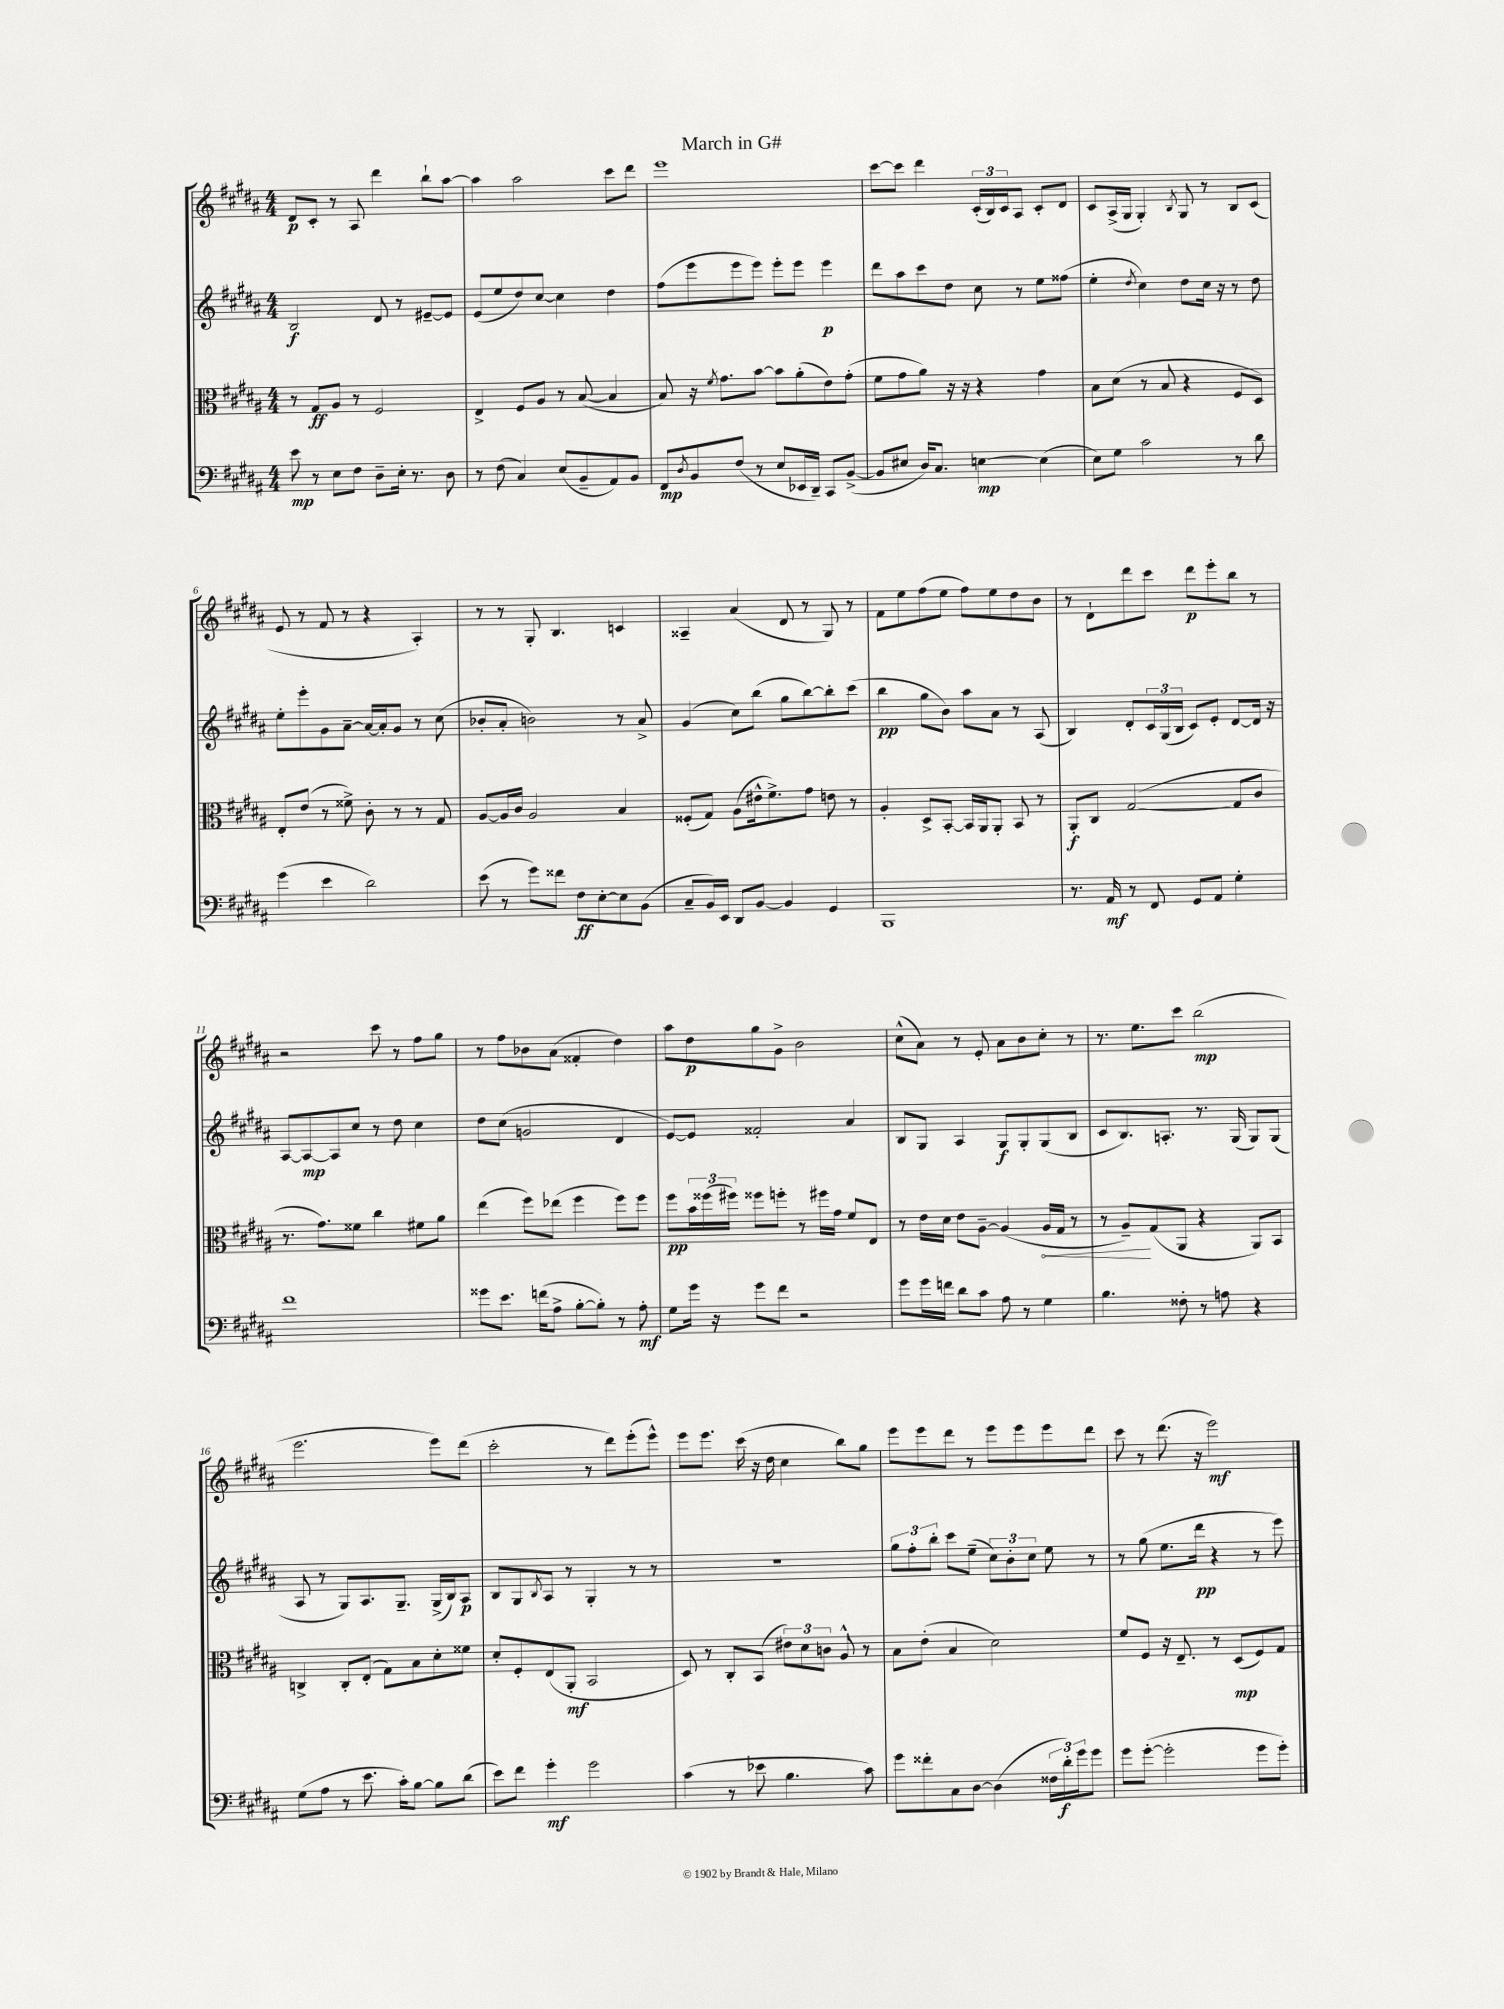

**kern	**dynam	**kern	**dynam	**kern	**dynam	**kern	**dynam
*part4	*part4	*part3	*part3	*part2	*part2	*part1	*part1
*staff4	*staff4	*staff3	*staff3	*staff2	*staff2	*staff1	*staff1
*clefF4	*	*clefC3	*	*clefG2	*	*clefG2	*
*k[f#c#g#d#a#]	*	*k[f#c#g#d#a#]	*	*k[f#c#g#d#a#]	*	*k[f#c#g#d#a#]	*
*M4/4	*	*M4/4	*	*M4/4	*	*M4/4	*
=1	=1	=1	=1	=1	=1	=1	=1
8e\	mp	8r	.	2B/	f	8d#/L	p
8r	.	8G#/L	ff	.	.	8c#'/J	.
8E\L	.	8A#/J	.	.	.	8r	.
8F#\J	.	8r	.	.	.	8A#/	.
8D#~\L	.	2F#/	.	8d#/	.	4ddd#\	.
16E'\Jk	.	.	.	8r	.	.	.
8.r	.	.	.	.	.	.	.
.	.	.	.	[8e#X~/L	.	8bb`\L	.
8D#\	.	.	.	8e#/J]	.	[8aa#\J	.
=2	=2	=2	=2	=2	=2	=2	=2
8r	.	4E^/	.	(8e/L	.	4aa#\]	.
(8F#\	.	.	.	8ee/	.	.	.
4C#/)	.	8F#/L	.	8dd#/)	.	2aa#\	.
.	.	8A#/J	.	[8cc#/J	.	.	.
(8E/L	.	8r	.	4cc#\]	.	.	.
8BB~/	.	([8B/	.	.	.	.	.
8AA#/)	.	4B/]	.	4dd#\	.	8ccc#\L	.
8BB/J	.	.	.	.	.	8ddd#\J	.
=3	=3	=3	=3	=3	=3	=3	=3
8FF#/L	mp	8B/)	.	(8ff#\L	.	1eee	.
8qD#/	.	.	.	.	.	.	.
8BB/	.	16r	.	8eee\	.	.	.
.	.	8qf#/	.	.	.	.	.
.	.	8.g#\L	.	.	.	.	.
(8F#/J	.	.	.	8eee\	.	.	.
8r	.	[8b\J	.	8eee\J)	.	.	.
8E/L	.	8b\L]	.	8eee'\L	.	.	.
16EE-X/L	.	(8a#'\	.	8eee\J	.	.	.
16DD#~/JJ)	.	.	.	.	.	.	.
8CC#/L	.	8e\)	.	4eee\	p	.	.
([8BB^/J	.	(8g#'\J	.	.	.	.	.
=4	=4	=4	=4	=4	=4	=4	=4
8BB/L]	.	8f#\L	.	8ddd#\L	.	[8ccc#\L	.
8E#X/J	.	8g#\	.	8aa#\	.	8ccc#\J]	.
16D#/KL)	.	8a#\J)	.	8ccc#\	.	4ddd#\	.
8.C#/J	.	.	.	.	.	.	.
.	.	16r	.	8dd#\J	.	.	.
.	.	16r	.	.	.	.	.
[4En\	mp	4r	.	8cc#\	.	(24c#'/LL	.
.	.	.	.	.	.	24B/)	.
.	.	.	.	.	.	24c#/J	.
.	.	.	.	8r	.	8A#/J	.
(4E\]	.	4g#\	.	8ee\L	.	8c#'/L	.
.	.	.	.	(8ff##X\J	.	8d#/J	.
=5	=5	=5	=5	=5	=5	=5	=5
8E\L)	.	8B\L	.	4ee'\	.	8c#/L	.
8G#\J	.	(8d#\J	.	.	.	(16A#^/L	.
.	.	.	.	.	.	16G#/JJ	.
.	.	.	.	8qdd#/	.	.	.
2c#\	.	8r	.	4cc#\)	.	4G#'/)	.
.	.	8B/	.	.	.	.	.
.	.	.	.	.	.	8qB/	.
.	.	4r	.	8dd#\L	.	8G#/	.
.	.	.	.	16cc#\Jk	.	8r	.
.	.	.	.	16r	.	.	.
8r	.	8F#/L	.	8r	.	8B/L	.
8d#\	.	8D#/J)	.	8dd#\	.	(8c#/J	.
!!LO:LB:g=z
=6	=6	=6	=6	=6	=6	=6	=6
(4g#\	.	8E'/L	.	8ee'\L	.	8e/	.
.	.	(8e/J	.	8eee'\	.	8r	.
4e\	.	8r	.	8g#\	.	8f#/	.
.	.	8f##X^\)	.	[8a#~\J	.	8r	.
2d#\)	.	8c#'\	.	16a#/LL_	.	4r	.
.	.	.	.	16a#'/J]	.	.	.
.	.	8r	.	8g#/J	.	.	.
.	.	8r	.	8r	.	4A#'/)	.
.	.	8G#/	.	(8cc#\	.	.	.
=7	=7	=7	=7	=7	=7	=7	=7
(8e\	.	[8A#/L	.	8b-X'/L	.	8r	.
8r	.	16A#/L]	.	8a#'/J	.	8r	.
.	.	16c#/JJ	.	.	.	.	.
8g#\L)	.	2A#/	.	2bn\)	.	8G#'/	.
8f##X\J	.	.	.	.	.	4.B/	.
8F#\L	ff	.	.	.	.	.	.
[8E'\	.	.	.	.	.	.	.
8E\]	.	4B/	.	8r	.	4cn/	.
(8BB\J	.	.	.	8a#^/	.	.	.
=8	=8	=8	=8	=8	=8	=8	=8
8C#~/L	.	(8F##X'/L	.	(4g#/	.	4A##X~/	.
16BB/L)	.	8G#/J)	.	.	.	.	.
16EE/JJ	.	.	.	.	.	.	.
8DD#/L	.	(8A#\L	.	8cc#\L)	.	(4a#/	.
[8BB/J	.	16e#X^^\k	.	(8bb\J	.	.	.
.	.	8.f#^\)	.	.	.	.	.
4BB/]	.	.	.	8gg#\L	.	8d#/	.
.	.	8g#\J	.	[8bb\)	.	8r	.
4GG#/	.	8en\	.	8bb'\]	.	8G#/)	.
.	.	8r	.	(8ccc#\J	.	8r	.
=9	=9	=9	=9	=9	=9	=9	=9
1BBB	.	4A#'/	.	4bb\	pp	8f#\L	.
.	.	.	.	.	.	8ee\	.
.	.	8D#^/L	.	8gg#\L	.	(8ff#\	.
.	.	[8BB'/J	.	8b\J)	.	8ee\J	.
.	.	16BB/LL]	.	8aa#\L	.	8ff#\L)	.
.	.	16AA#/J	.	.	.	.	.
.	.	8AA#'/J	.	8a#\J	.	8ee\	.
.	.	8BB/	.	8r	.	8dd#\	.
.	.	8r	.	(8A#/	.	8b\J	.
=10	=10	=10	=10	=10	=10	=10	=10
8.r	.	8AA#'/L	f	4B/)	.	8r	.
.	.	8C#/J	.	.	.	8d#`\L	.
16AA#/	mf	.	.	.	.	.	.
8r	.	([2G#/	.	8d#'/L	.	8ddd#\	.
8FF#/	.	.	.	24c#/L	.	8ccc#\J	.
.	.	.	.	(24G#/	.	.	.
.	.	.	.	24B/JJ	.	.	.
8GG#/L	.	.	.	8c#/L)	.	8ddd#\L	p
8AA#/J	.	.	.	8e'/J	.	8eee'\	.
4G#'\	.	8G#/L]	.	[8d#/L	.	8bb\J	.
.	.	8c#/J	.	16d#/Jk]	.	8r	.
.	.	.	.	16r	.	.	.
!!LO:LB:g=z
=11	=11	=11	=11	=11	=11	=11	=11
1f#	.	8.r	.	[8A#/L	.	2r	.
.	.	.	.	8A#/_	mp	.	.
.	.	8.g#\L)	.	.	.	.	.
.	.	.	.	8A#/]	.	.	.
.	.	8f##X\J	.	8cc#/J	.	.	.
.	.	4cc#\	.	8r	.	8ccc#\	.
.	.	.	.	8dd#\	.	8r	.
.	.	8f#X\L	.	4cc#\	.	8ff#\L	.
.	.	8a#\J	.	.	.	8gg#\J	.
=12	=12	=12	=12	=12	=12	=12	=12
8g##X\L	.	(4ee\	.	8dd#\L	.	8r	.
8.e\J	.	.	.	(8cc#\J	.	8ff#\L	.
.	.	8ff#\L)	.	2gn/	.	8b-X\	.
(16fn\KL	.	.	.	.	.	.	.
8A#^\J	.	(8ee-X\J	.	.	.	(8a#\J	.
[8B'\L	.	4ff#\	.	.	.	4f##X'/	.
8B'\J])	.	.	.	.	.	.	.
8r	.	8ff#\L)	.	4d#/	.	4dd#\)	.
8A#'\	mf	8ff#\J	.	.	.	.	.
=13	=13	=13	=13	=13	=13	=13	=13
8G#\L	.	8ff#\L	pp	[8e/L)	.	8aa#\L	.
16g#\Jk	.	24b\L	.	8e/J]	.	8dd#\	p
.	.	(24ff##X\	.	.	.	.	.
16r	.	.	.	.	.	.	.
.	.	24ff#X\JJ)	.	.	.	.	.
8g#\L	.	8ff##X\L	.	2f##X'/	.	8gg#\	.
8f#\J	.	8ffn'\J	.	.	.	8g#^\J	.
2r	.	8r	.	.	.	2b\	.
.	.	16ff#X\LL	.	.	.	.	.
.	.	16g#\JJ	.	.	.	.	.
.	.	8f#/L	.	4a#/	.	.	.
.	.	8E/J	.	.	.	.	.
=14	=14	=14	=14	=14	=14	=14	=14
8g#\L	.	8r	.	8B/L	.	(8cc#^^\L	.
16g#\L	.	16e\LL	.	8G#/J	.	8a#\J)	.
16fn\JJ	.	16d#\JJ	.	.	.	.	.
8d#\L	.	8e\L	.	4A#/	.	8r	.
8c#\J	.	[8A#~\J	.	.	.	8e'/	.
8A#\	.	(4A#/]	.	8G#/L	f	8a#\L	.
8r	.	.	.	8G#'/	.	8b\	.
!	!	!	!LO:HP:b	!	!	!	!
4G#\	.	16A#/LL	<	(8G#/	.	8cc#'\J	.
.	.	16G#/JJ	.	.	.	.	.
.	.	8r	.	8B/J	.	8r	.
=15	=15	=15	=15	=15	=15	=15	=15
4.B\	.	8r	.	8c#/L	.	8.r	.
.	.	8A#~/L)	.	8.B/)	.	.	.
.	.	.	.	.	.	8.ee\L	.
.	.	(8G#/	[	.	.	.	.
.	.	.	.	8.An'/J	.	.	.
8F##X'\	.	8AA#/J	.	.	.	8ccc#\J	.
8r	.	4r	.	8.r	.	(2bb\	mp
8An\	.	.	.	.	.	.	.
.	.	.	.	(16G#/	.	.	.
4r	.	8AA#/L)	.	8G#/L)	.	.	.
.	.	8BB/J	.	(8G#/J	.	.	.
!!LO:LB:g=z
=16	=16	=16	=16	=16	=16	=16	=16
(8G#\L	.	4Cn^/	.	8A#/	.	2.eee\	.
8A#\J	.	.	.	8r	.	.	.
8r	.	8C'/L	.	8G#/L)	.	.	.
8.e\	.	(8E'/J	.	8.A#/	.	.	.
.	.	8G#\L)	.	.	.	.	.
16c#'\KL)	.	.	.	8.G#~/J	.	.	.
[8B\J	.	8B\	.	.	.	.	.
8B\L]	.	8d#'\	.	(16G#^/LL	.	8eee\L)	.
.	.	.	.	16B/J)	.	.	.
(8d#\J	.	8f##X\J	.	8A#/J	p	(8ddd#\J	.
=17	=17	=17	=17	=17	=17	=17	=17
8e\L)	.	8d#'/L	.	8B/L	.	2ccc#'\	.
8f#\J	.	8F#'/	.	8G#/	.	.	.
.	.	.	.	8qB/	.	.	.
4g#'\	mf	(8E/	.	8A#/J	.	.	.
.	.	8AA#'/J	mf	8r	.	.	.
2g#\	.	2BB/	.	4G#'/	.	8r	.
.	.	.	.	.	.	8ddd#\L)	.
.	.	.	.	8r	.	(8eee'\	.
.	.	.	.	8r	.	8eee^^\J)	.
=18	=18	=18	=18	=18	=18	=18	=18
(4c#\	.	8D#/)	.	1r	.	8eee\L	.
.	.	8r	.	.	.	8.eee\J	.
8r	.	8C#'/L	.	.	.	.	.
.	.	.	.	.	.	(16ccc#\	.
8e-X\	.	(8BB/J	.	.	.	16r	.
.	.	.	.	.	.	16dd#\	.
4.B\	.	12e#X\L)	.	.	.	4cc#\	.
.	.	12d#\	.	.	.	.	.
.	.	12cn\J	.	.	.	.	.
.	.	8A#^^/	.	.	.	8bb\L)	.
8c#\)	.	8r	.	.	.	8gg#\J	.
=19	=19	=19	=19	=19	=19	=19	=19
8g#\L	.	8B\L	.	12gg#\L	.	8eee\L	.
.	.	.	.	12ff#'\	.	.	.
8f##X'\	.	(8e'\J	.	.	.	8eee\	.
.	.	.	.	12bb'\J	.	.	.
8C#\	.	4B/	.	8ccc#\L	.	8ddd#\J	.
[8D#\J	.	.	.	(8ee~\J	.	8r	.
(4D#\]	.	2d#\)	.	12cc#\L)	.	8eee\L	.
.	.	.	.	12b'\	.	.	.
.	.	.	.	.	.	8eee\	.
.	.	.	.	12cc#\J	.	.	.
24F##X\LL	.	.	.	8ee\	.	8eee\	.
24d#'\)	f	.	.	.	.	.	.
24g#\J	.	.	.	.	.	.	.
8g#\J	.	.	.	8r	.	8ddd#\J	.
=20	=20	=20	=20	=20	=20	=20	=20
8g#\L	.	8f#/L	.	8r	.	8ccc#\	.
([8g#'\J	.	8F#/J	.	(8gg#\	.	8r	.
2g#'\]	.	16r	.	8.ee\L	.	(8.ddd#\	.
.	.	8.E~/	.	.	.	.	.
.	.	.	.	16ddd#\Jk	pp	16r	.
.	.	8r	.	4r	.	2eee\)	mf
.	.	(8D#/L	mp	.	.	.	.
8g#\L	.	8F#/)	.	8r	.	.	.
8g#'\J)	.	8G#/J	.	8eee\)	.	.	.
==	==	==	==	==	==	==	==
*-	*-	*-	*-	*-	*-	*-	*-
